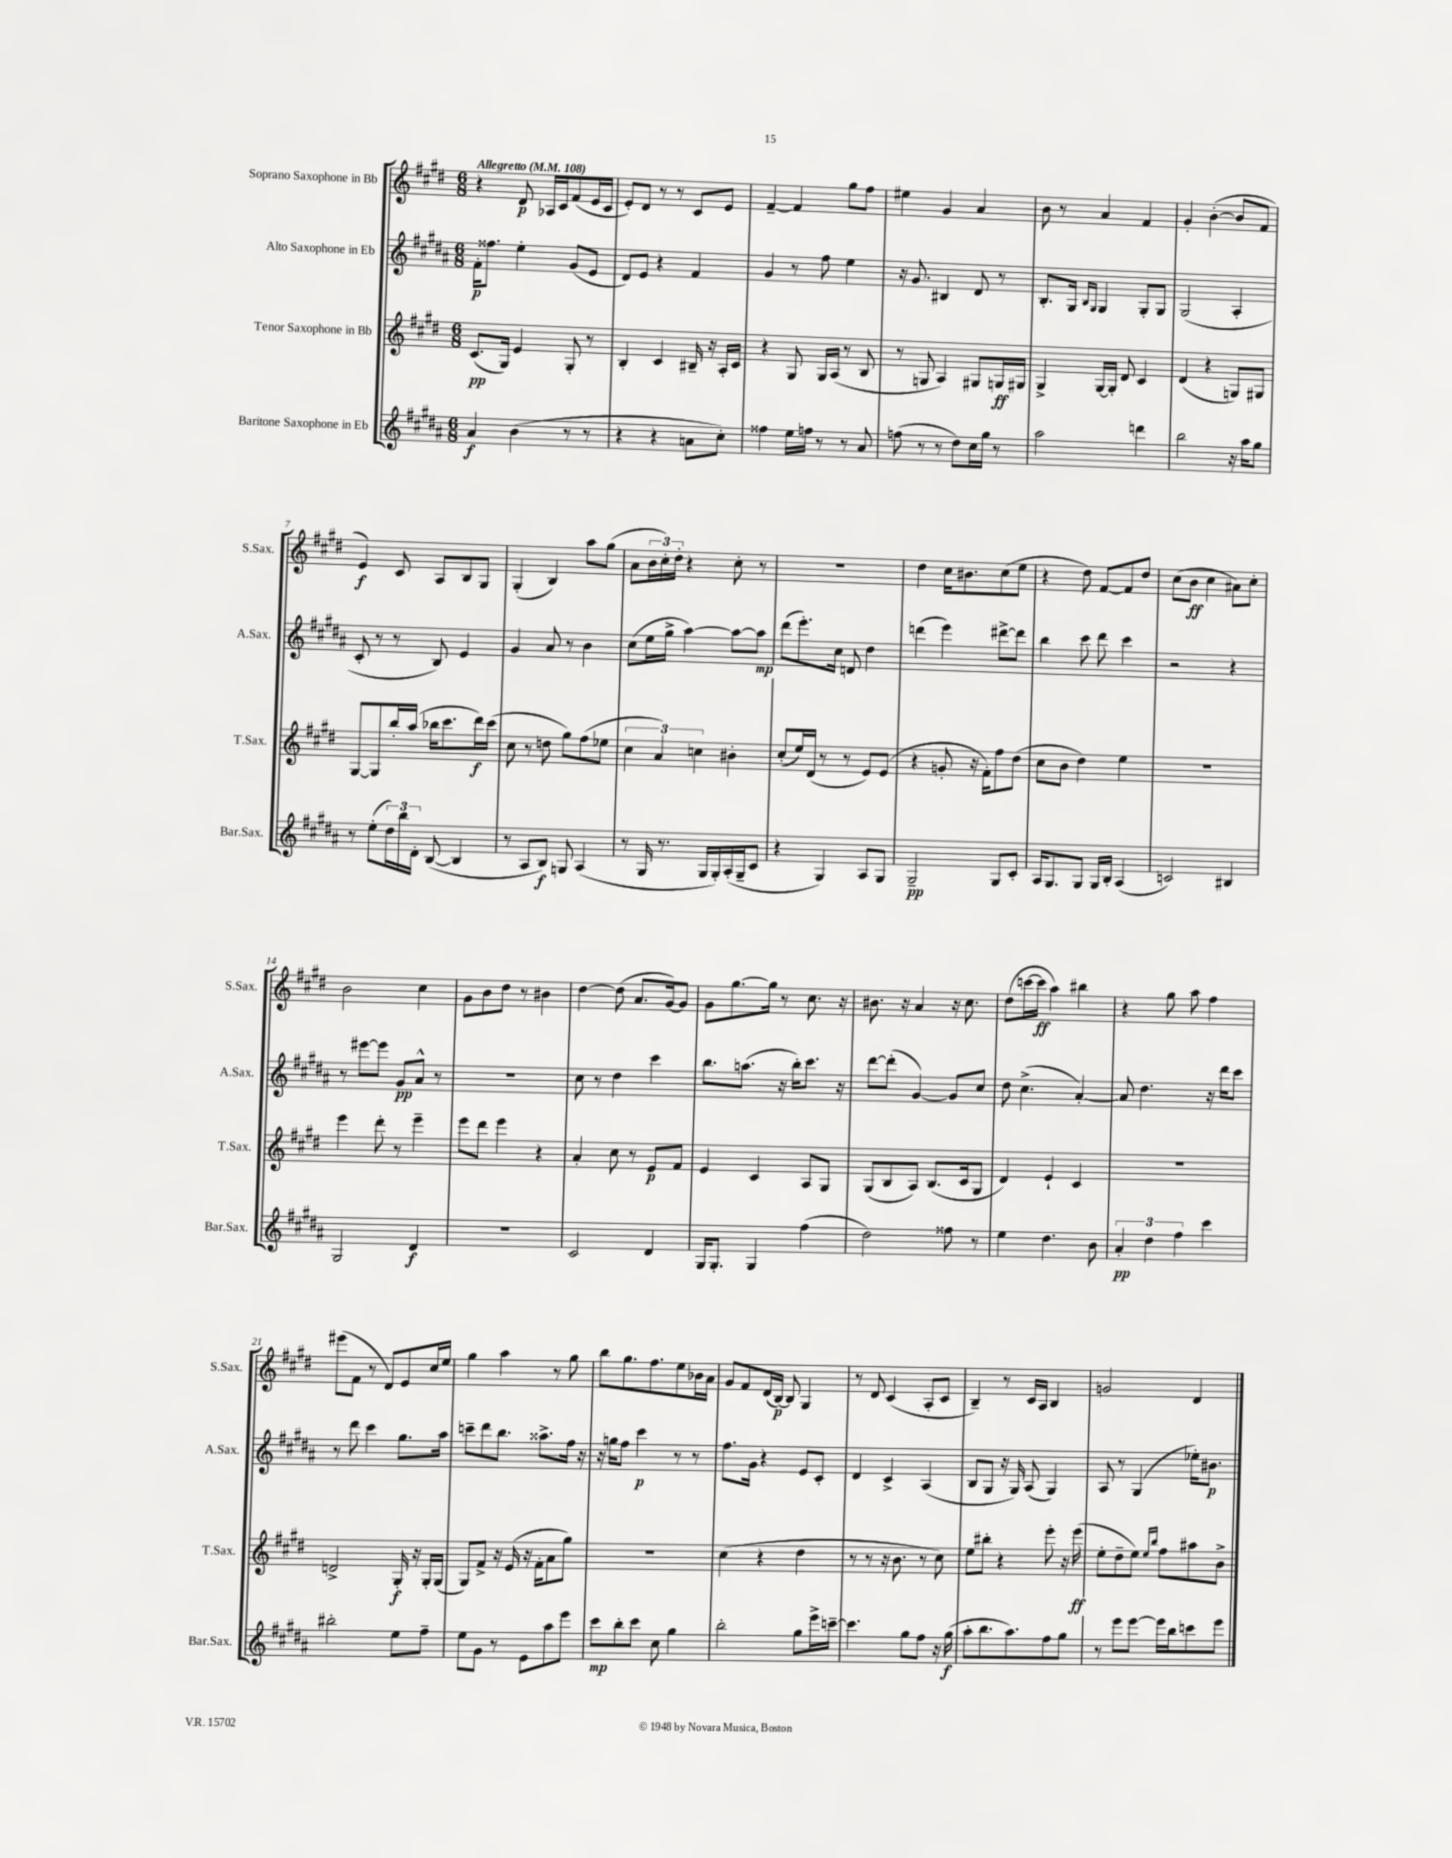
<<
\new StaffGroup <<
\new Staff = "s0" \with { instrumentName = "Soprano Saxophone in Bb" shortInstrumentName = "S.Sax." } {
    \clef treble \key e \major \numericTimeSignature \time 6/8 \tempo "Allegretto" 4 = 108
    r4 dis'8\p aes16 cis'16 fis'8( e'16 cis'16 |
    e'8-.) dis'8 r8 r8 cis'8 e'8 |
    fis'4~-- fis'4 gis''8 fis''8 |
    eis''4 gis'4 a'4 |
    b'8 r8 a'4 fis'4 |
    gis'4-. b'4~-.( b'8 fis'8 |
    e'4\f) cis'8 a8 b8 gis8 |
    gis4-.( b4) a''8 gis''8( |
    a'8 \tuplet 3/2 { b'16 cis''16-.) dis''16-. } r4 cis''8-. r8 |
    R2. |
    dis''4 cis''16 bis'8. cis''8( e''8 |
    r4 dis''8) fis'8~ fis'8 dis''8 |
    cis''8( b'8\ff cis''4 ais'8) cis''8-. |
    b'2 cis''4 |
    gis'8 b'8 dis''8 r8 bis'4 |
    dis''4~ dis''8( a'8. gis'16~) gis'8 |
    gis'8 gis''8.~ gis''16 r8 cis''8. r16 |
    bis'8. r16 a'4 r16 cis''8. |
    dis''8( c'''16~ c'''16\ff a''4) bis''4 |
    r4 gis''8 a''8 fis''4 |
    eis'''8( fis'8 r8 dis'8) e'8 cis''16 e''16 |
    gis''4 a''4 r8 gis''8 |
    b''8 gis''8. fis''8. e''8 bes'16 a'16 |
    gis'8 fis'8 dis'16( b16~\p) b8 gis4 |
    r8 dis'8 cis'4( a8-. cis'8 |
    b4--) r8 cis'16 a16 b4 |
    g'2 dis'4 \bar "|." |
}
\new Staff = "s1" \with { instrumentName = "Alto Saxophone in Eb" shortInstrumentName = "A.Sax." } {
    \clef treble \key b \major \numericTimeSignature \time 6/8
    fis'16-.\p fisis''8. e''4-. gis'8( e'8 |
    dis'8) e'8 r4 fis'4 |
    gis'4 r8 fis''8 e''4 |
    r16 gis'8. bis4 dis'8 r8 |
    b8.-. gis16 \grace { b16 gis16 } gis4 gis8-. gis8 |
    gis2( ais4-. |
    cis'8-. r8 r8 b8) e'4 |
    gis'4 ais'8 r8 b'4 |
    cis''8( e''16 gis''16-> ais''4~) ais''8~ ais''8\mp |
    dis'''8( e'''8.-.) cis''16 d'8 dis''4 |
    d'''4( e'''4) dis'''8~-> dis'''8 |
    b''4 cis'''8 dis'''8 cis'''4 |
    r2 r4 |
    r8 eis'''8~ eis'''8 gis'8\pp ais'8-^ r8 |
    R2. |
    cis''8 r8 dis''4 cis'''4 |
    b''8. a''8.( r16 b''16-.) cis'''8. r16 |
    dis'''8~ dis'''8-.( gis'4~) gis'8 cis''8 |
    dis''8 cis''4.->( ais'4~-.) |
    ais'8 dis''4. r16 dis'''16 cis'''8 |
    r8 dis'''8 cis'''4 gis''8. ais''16 |
    c'''8-- dis'''8 b''8. aisis''8.-> fis''16 r16 |
    r16 g''16 fis''8 cis'''4\p r8 r8 |
    fis''8. gis'16 r4 e'8 cis'8-. |
    dis'4 cis'4-> ais4( |
    b8 gis8 r16 gis16) ais8( gis4) |
    ais8 r8 gis4( ees''16-.) bis'8.\p \bar "|." |
}
\new Staff = "s2" \with { instrumentName = "Tenor Saxophone in Bb" shortInstrumentName = "T.Sax." } {
    \clef treble \key e \major \numericTimeSignature \time 6/8
    cis'8.\pp( gis16) e'4 gis8-. r8 |
    b4-. cis'4 bis16-- r16 a16-. cis'16 |
    r4 gis8 gis16 a16( r8 b8 |
    r8 g8 a4) gis8 g16\ff gis16 |
    gis4-> gis16~ gis16-. dis'8 cis'4 |
    dis'4( r4 g8) gis8 |
    gis8~ gis8 b''16-. a''16( bes''16 cis'''8. dis'''16\f) cis'''16( |
    cis''8 r8 d''8 gis''8) fis''8( ees''8 |
    \tuplet 3/2 { cis''4 a'4) c''4 } bis'4-. |
    cis''8-.( e''16) dis'16( r8 r8 e'8) e'8( |
    r4 g'8-. r16 fis'16-.) fis''8 dis''8( |
    cis''8 b'8 dis''4) e''4 |
    R2. |
    e'''4 dis'''8-. r8 e'''4-- |
    e'''8 dis'''8 e'''4 r4 |
    a'4-. cis''8 r8 e'8\p fis'8 |
    e'4 cis'4 a8 gis8 |
    gis8( b8 a8) b8.( cis'16 gis8 |
    dis'4) e'4-! cis'4 |
    R2. |
    d'2-> gis16-.\f r16 gis16-. gis16( |
    gis8) fis'8-> r16 e'16( r16 fis'16-. a'8 gis''8) |
    R2. |
    cis''4( r4 dis''4 |
    r8 r8 r16 b'8. r8 cis''8) |
    e''8 bis''8-. r4 e'''8-. r16 e'''16\ff( |
    e''8-. dis''8-- e''8) \grace { e''16 b''16 } fis''8 ais''8 b'8-> \bar "|." |
}
\new Staff = "s3" \with { instrumentName = "Baritone Saxophone in Eb" shortInstrumentName = "Bar.Sax." } {
    \clef treble \key b \major \numericTimeSignature \time 6/8
    ais'4\f b'4( r8 r8 |
    r4 r4 a'8 cis''8-.) |
    fisis''4 e''16 f''16 r8 r8 ais'8 |
    f''8( r8 r8 dis''8) cis''16 gis''16 r8 |
    ais''2 d'''4 |
    b''2 r16 ais''16 gis''8 |
    r8 e''8-.( \tuplet 3/2 { dis''16) b''16 dis'16-. } b8~( b4 |
    r8 ais8 b8\f) g8 ais4( |
    r8 gis16 r8. gis16 gis16-.) ais16-.( gis16-- cis'8 |
    r4 gis4) ais8 gis8 |
    gis2--\pp gis8 cis'8-. |
    ais16 gis8. gis8 gis16 b16-. ais4( |
    c'2) bis4 |
    gis2 dis'4\f |
    R2. |
    cis'2 dis'4 |
    gis16 gis8.-. gis4 fis''4( |
    dis''2) fisis''8 r8 |
    e''4 dis''4. b'8 |
    \tuplet 3/2 { ais'4-.\pp dis''4 fis''4 } cis'''4 |
    bis''2-. e''8 fis''8-- |
    e''8 gis'8 r8 e'8 ais''8 e'''8 |
    cis'''8\mp b''8-. cis'''8 cis''8 gis''4 |
    b''2-. gis''8 e'''16-> c'''16~-- |
    c'''4. gis''8 fis''8 r16 gis''16\f( |
    ais''8-. b''8. ais''8.) fis''8 gis''8 |
    r8 e'''8 e'''8~ e'''16 b''16 c'''8 e'''8 \bar "|." |
}
>>
>>
